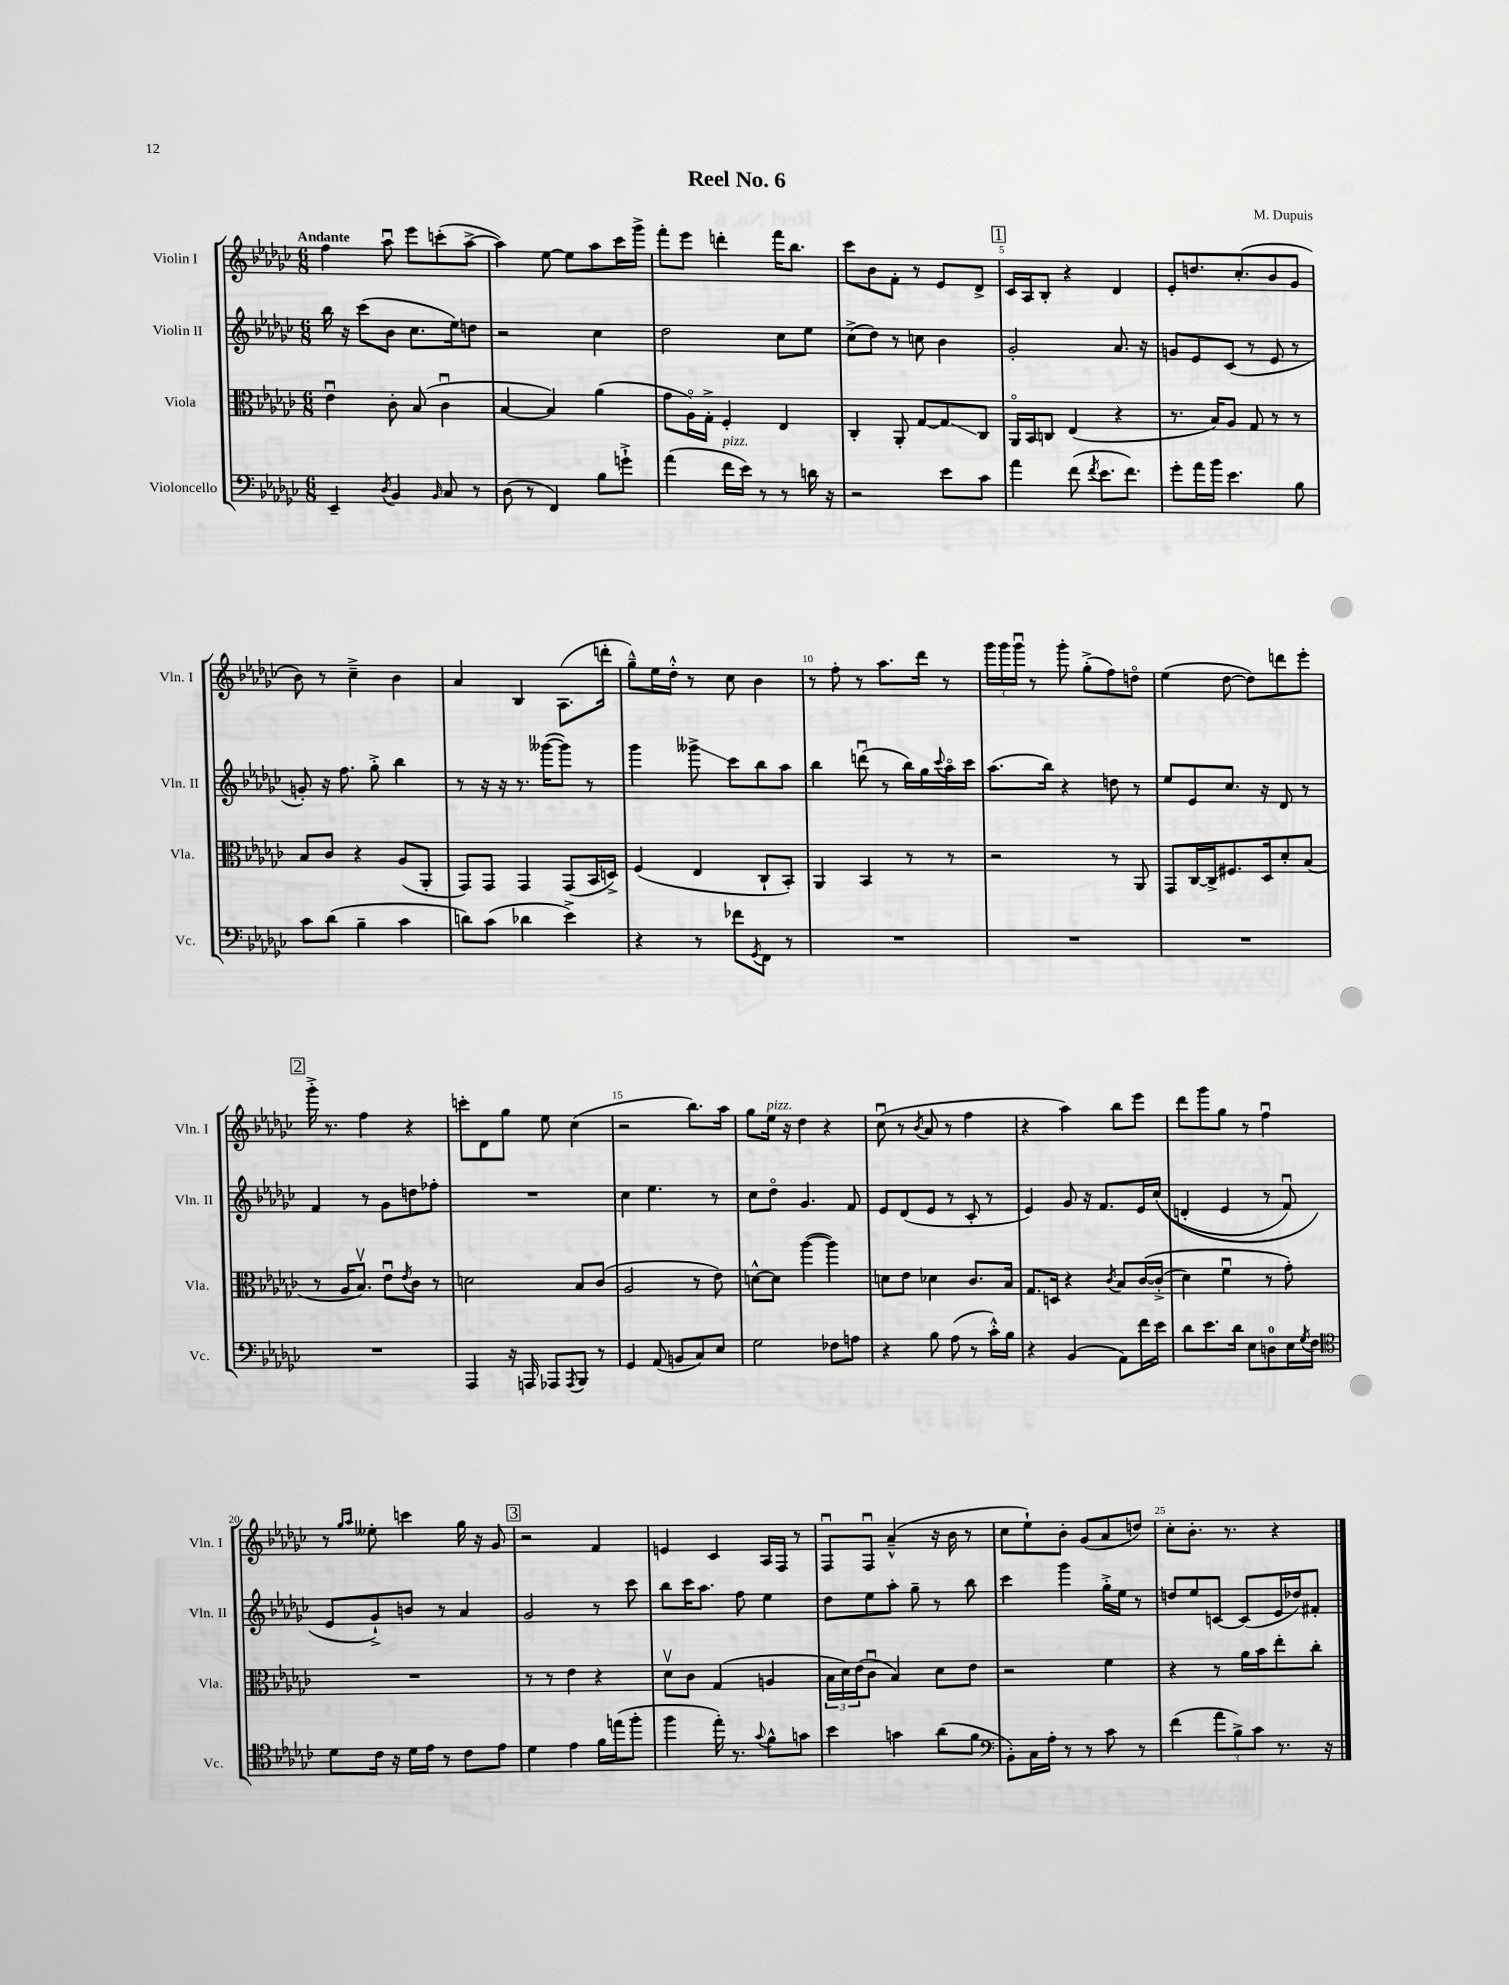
\header { title = "Reel No. 6" composer = "M. Dupuis" }
<<
\new StaffGroup <<
\new Staff = "s0" \with { instrumentName = "Violin I" shortInstrumentName = "Vln. I" } {
    \clef treble \key ges \major \numericTimeSignature \time 6/8 \tempo "Andante"
    f''4 aes''8\downbow ees'''8 c'''8-.( aes''8~-> |
    aes''4) ees''8~ ees''8 aes''8 ces'''16 ges'''16-> |
    f'''8-. ees'''8 d'''4-. f'''16 bes''8. |
    ces'''8 bes'8 f'8-. r8 ees'8 des'8-> |
    \mark \markup { \box "1" } ces'16 aes16 bes8-. r4 des'4 |
    ees'8-. d''8. ces''8.-.( bes'8 ges'8 |
    bes'8) r8 ces''4---> bes'4 |
    aes'4 bes4 aes8.( d'''16-. |
    ges''8---^) ees''16 des''16-.-^ r8 ces''8 bes'4 |
    r8 f''8-. r8 aes''8. des'''16 r8 |
    \tuplet 3/2 { ges'''16 ges'''16 ges'''16\downbow } r8 ges'''8-. ges''8-.->( f''8) d''8\flageolet |
    ees''4( des''8~ des''8) d'''8 ees'''8-. |
    \mark \markup { \box "2" } ges'''16-.-> r8. f''4 r4 |
    c'''8-. des'8 ges''8 ees''8 ces''4( |
    r2 bes''8.) aes''16 |
    ges''8 ees''16^\markup { \italic "pizz." } r16 des''4 r4 |
    ces''8\downbow( r8 \acciaccatura { bes'8 } aes'8 r8 f''4 |
    r4 aes''4) bes''8 ees'''8 |
    des'''8 ges'''8 ges''8 r8 f''4\downbow |
    r8 \grace { ges''16 aes''16 } eeses''8-. c'''4 ges''16 r16 ges'8 |
    \mark \markup { \box "3" } r2 f'4 |
    e'4 ces'4 aes16 f16 r8 |
    f8\downbow f8\downbow aes'4---^( r16 bes'16 r8 |
    ces''8 ees''8-!) bes'8-. ges'8( aes'8 d''8) |
    ces''8-. bes'8.-. r8. r4 \bar "|." |
}
\new Staff = "s1" \with { instrumentName = "Violin II" shortInstrumentName = "Vln. II" } {
    \clef treble \key ges \major \numericTimeSignature \time 6/8
    bes''16 r16 ces'''8( bes'8 ces''8. ees''16) d''8 |
    r2 ces''4 |
    des''2 ces''8 ees''8 |
    ces''8->( des''8) r8 c''8 bes'4 |
    \mark \markup { \box "1" } ges'2-. aes'8. r16 |
    g'8 ees'8 ces'8( r8 ees'8 r8 |
    g'8-.) r16 f''8. ges''8-.-> bes''4 |
    r8 r16 r16 r8. geses'''16~( geses'''8) r8 |
    ges'''4 geses'''8->\glissando ces'''8 bes''8 aes''8 |
    bes''4 d'''8\downbow( r8 bes''16) ges''16 \appoggiatura { ces'''8 } aes''16\flageolet ces'''16 |
    aes''8.( bes''16) r4 d''8 r8 |
    ees''8 ees'8 ces''8. r16 des'8 r8 |
    \mark \markup { \box "2" } f'4 r8 ges'8 d''8 fes''8-. |
    R2. |
    ces''4 ees''4. r8 |
    ces''8 des''8\flageolet ges'4. f'8 |
    ees'8 des'8( ees'8 r8 ces'8-. r8 |
    ees'4) ges'8 r16 f'8. ees'16 ces''16(\( |
    d'4-. ees'4 r8 f'8\downbow) |
    ees'8 ges'8-!->\) b'8 r8 aes'4 |
    \mark \markup { \box "3" } ges'2 r8 ces'''8 |
    bes''8 ces'''16 aes''8. f''8 ees''4 |
    des''8 ees''8 aes''8-. ges''8-- r8 bes''8 |
    ces'''4 ges'''4 ges''16-.-> ees''16 r8 |
    d''8 ees''8 c'8~ c'8( ees'16 des''16) fis'8-. \bar "|." |
}
\new Staff = "s2" \with { instrumentName = "Viola" shortInstrumentName = "Vla." } {
    \clef alto \key ges \major \numericTimeSignature \time 6/8
    ees'4\downbow ces'8-. bes8( ces'4\downbow |
    bes4~ bes4) aes'4( |
    ges'8 aes16\flageolet) ges16-.-> f4-. ees4 |
    ces4-. aes,8-. ges8~ ges8\glissando ces8 |
    \mark \markup { \box "1" } aes,16\flageolet bes,16 c8 ees4( r4 |
    r8. bes16) aes8 ges8 r8 r8 |
    bes8 ces'8 r4 aes8( aes,8-. |
    ges,8) ges,8 ges,4 ges,8( bes,16 d16->) |
    f4( ees4 ces8-! bes,8-.) |
    aes,4 bes,4 r8 r8 |
    r2 r8 aes,8 |
    ges,8 ces16~ ces16-> fis8. des16 des'8-. bes8( |
    \mark \markup { \box "2" } r8 aes16 bes8.\upbow) ees'8\downbow \acciaccatura { ees'8 } ces'8 r8 |
    d'2 bes8 ces'8( |
    aes2 r8 ees'8) |
    d'8~-^ d'8 aes''4~( aes''4) |
    d'8 ees'8 des'4 ces'8. bes16 |
    ges8. d16 r4 \acciaccatura { ces'8 } bes8 ces'16~\( ces'16-.->( |
    des'4) f'4\downbow r8 ges'8-.\) |
    R2. |
    \mark \markup { \box "3" } r8 r8 ees'4 r4 |
    des'8\upbow ces'8 ges4( a4 |
    \tuplet 3/2 { bes16 des'16) ees'16( } ces'8\downbow bes4) des'8 ees'8 |
    r2 f'4 |
    r4 r8 aes'16 bes'16 ees''8-. ces''8-. \bar "|." |
}
\new Staff = "s3" \with { instrumentName = "Violoncello" shortInstrumentName = "Vc." } {
    \clef bass \key ges \major \numericTimeSignature \time 6/8
    ees,4-- \acciaccatura { des8 } bes,4 \grace { bes,16 } ces8 r8 |
    des8( r8 f,4) bes8 g'8-!-> |
    aes'4( f'16^\markup { \italic "pizz." } ees'16) r8 r8 d'16 r16 |
    r2 ees'8 ces'8 |
    \mark \markup { \box "1" } aes'4 f'8( \acciaccatura { f'8 } ees'8. f'8.) |
    ges'8-. aes'16 bes'16 ees'4. bes8 |
    ces'8 des'8( bes4-- ces'4 |
    d'8) ces'8( des'4 ees'4->) |
    r4 r8 fes'8 \acciaccatura { ges,8 } f,8 r8 |
    R2. |
    R2. |
    R2. |
    \mark \markup { \box "2" } R2. |
    aes,,4 r16 a,,16 aes,,8 \acciaccatura { aes,,8 } bes,,8 r8 |
    ges,4 aes,8( b,8 ces8) ees8 |
    ges2 fes8 a8 |
    r4 bes8 aes8( r8 ces'16-.-^) bes16 |
    r4 bes,4( aes,8) f'16 ees'16 |
    des'8 ees'8. des'16 ees8 d8-0 ees16 \acciaccatura { ges8 } f16 |
    \clef tenor des'8 ces'16 r16 des'16 ees'16 r8 ces'8 ees'8 |
    \mark \markup { \box "3" } des'4 ees'4 f'16 e''16( f''8-. |
    f''4 ees''16-.) r8. \appoggiatura { ges'8 } f'8-^ g'8 |
    bes'4 g'4 aes'8( f'8 |
    \clef bass bes,8-.) ces16 aes16-. r8 r8 ces'8 r8 |
    f'4( \tuplet 3/2 { aes'8 bes8->) ces'8 } r8. r16 \bar "|." |
}
>>
>>
\layout { \context { \Score \override BarNumber.break-visibility = ##(#f #t #t) barNumberVisibility = #(every-nth-bar-number-visible 5) } }
